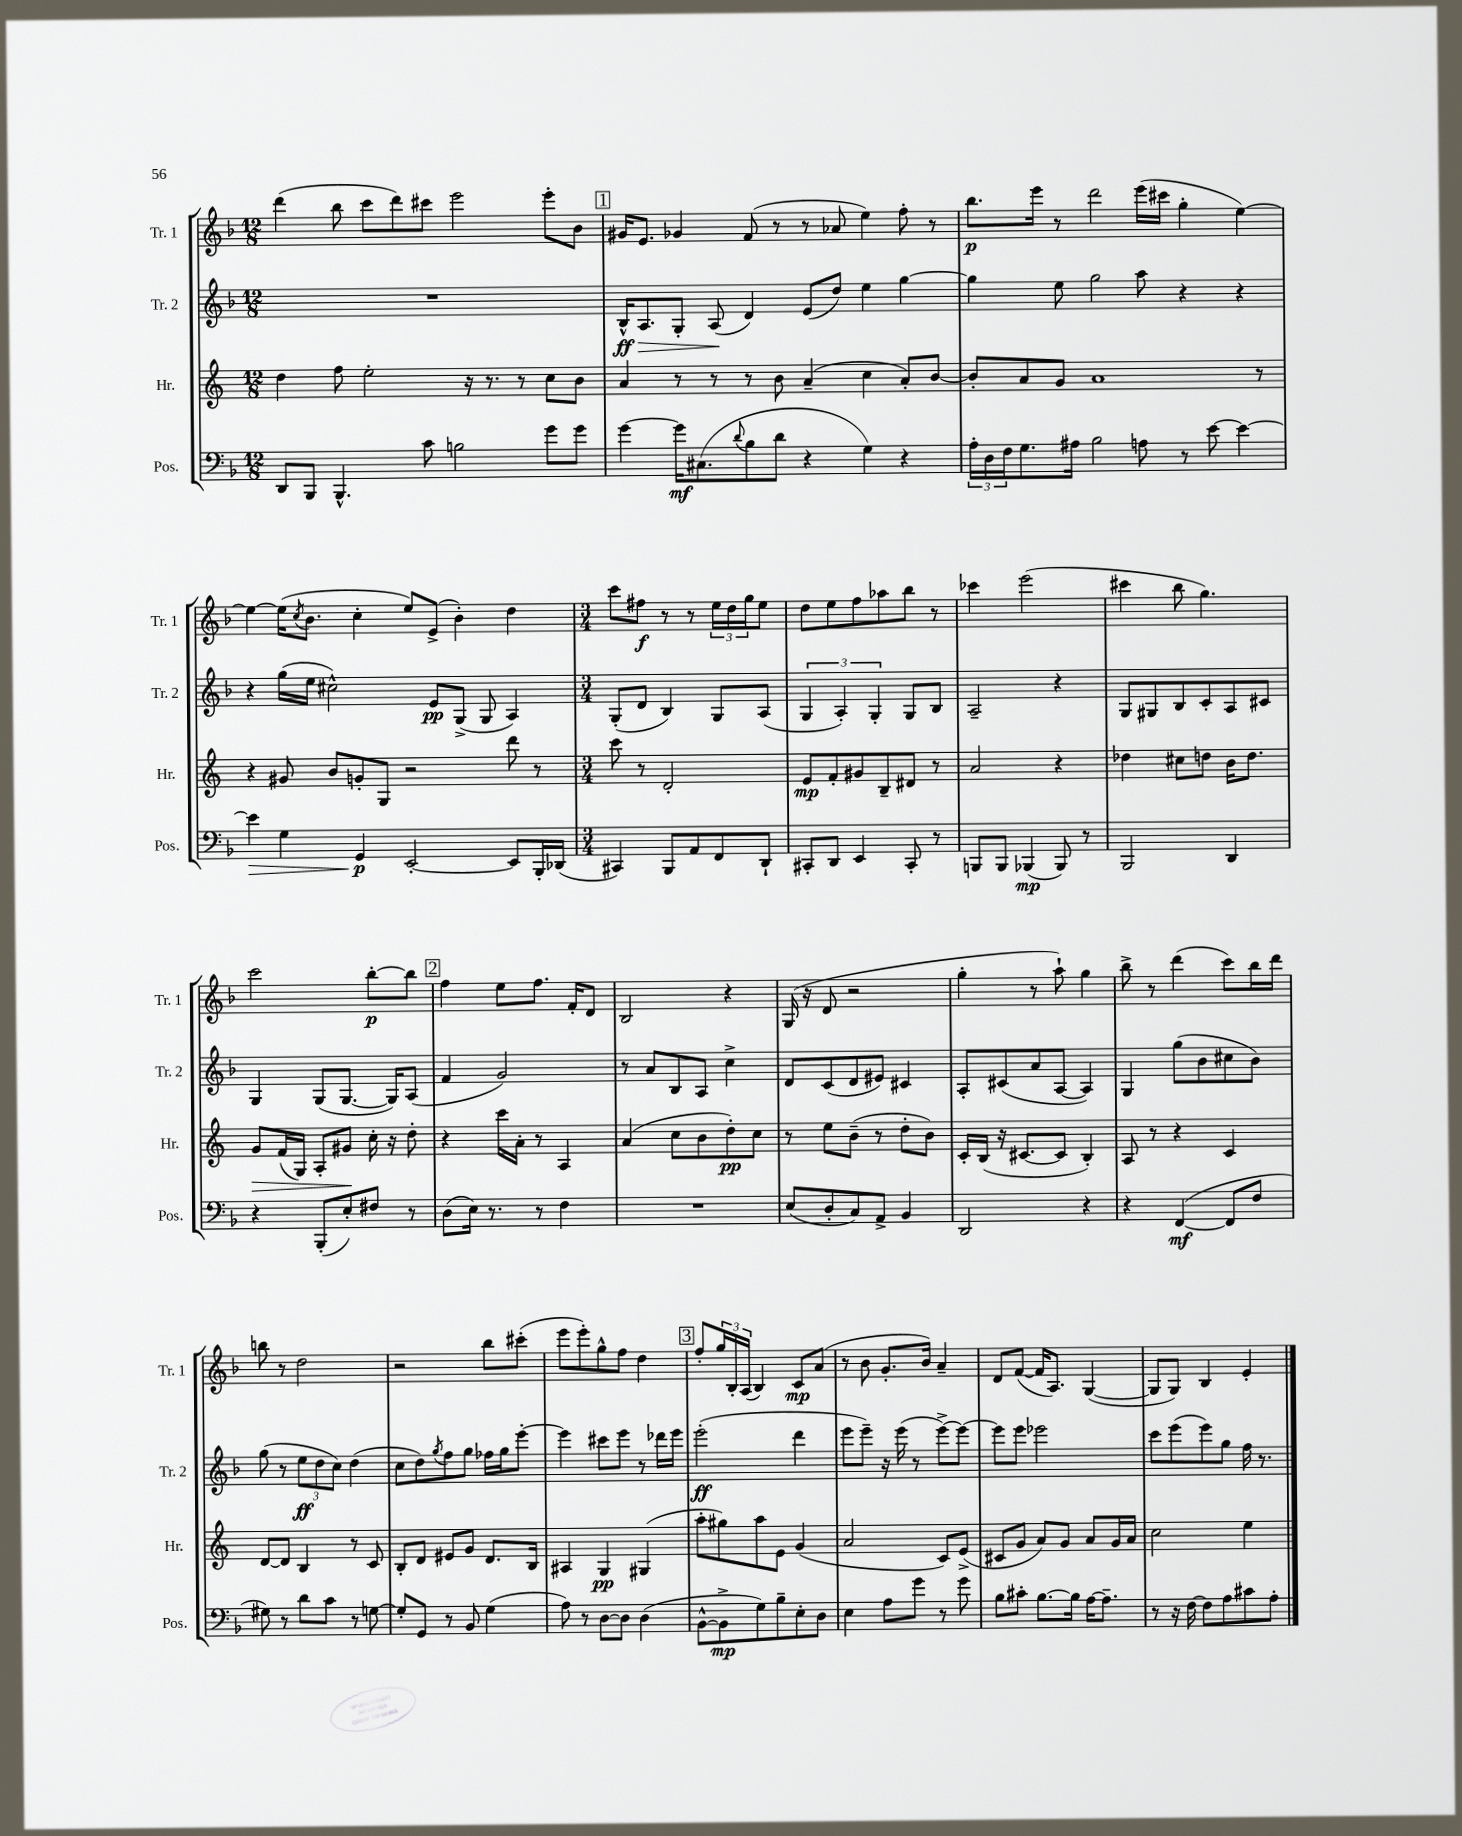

**kern	**kern	**kern	**kern
*staff4	*staff3	*staff2	*staff1
*clefF4	*clefG2	*clefG2	*clefG2
*k[b-]	*k[]	*k[b-]	*k[b-]
*M12/8	*M12/8	*M12/8	*M12/8
8DD	4dd	1.r	(4ddd
8BBB-	.	.	.
4.BBB-^^	8ff	.	8bb-
.	2ee'	.	8ccc
.	.	.	8ddd)
8c	.	.	8ccc#
2B	.	.	2eee
.	16r	.	.
.	8.r	.	.
.	8r	.	.
8g	8cc	.	8eee'
8g	8b	.	8b-
=	=	=	=
[4g	4a	16B-^^	16g#
.	.	8.A	8.e
16g]	8r	8G'	4g-
(8.C#	.	.	.
.	8r	(8A	.
8qqd	.	.	.
8B-	8r	4d)	(8f
8d	8b	.	8r
4r	(4a~	(8e	8r
.	.	8dd)	8a-
4G)	4cc	4ee	4ee)
4r	8a')	[4gg	8ff'
.	[8b	.	8r
=	=	=	=
24A'	8b']	4gg]	8.bb-
24D	.	.	.
24F	.	.	.
8.G	8a	.	.
.	.	.	16eee
.	8g	8ee	8r
16A#	.	.	.
2B-	1a	2gg	2ddd
8A	.	8aa	(16eee
.	.	.	16ccc#
8r	.	4r	4gg'
[8e	.	.	.
4e_	.	4r	[4ee)
.	8r	.	.
=	=	=	=
4e]	4r	4r	4ee_
4G	8g#	(16gg	(16ee]
.	.	.	8qcc
.	.	16ee	8.b-
.	8b	2cc#^^)	.
4GG	8g'	.	4cc'
.	8G	.	.
[2EE'	2r	.	8ee)
.	.	8e	(8e^
.	.	(8G^	4b-')
.	.	8G	.
8EE]	8ddd	4A)	4dd
16BBB-'	8r	.	.
(16DD-	.	.	.
=	=	=	=
*M3/4	*M3/4	*M3/4	*M3/4
4CC#)	8ccc	(8G'	8ccc
.	8r	8d	8ff#
8BBB-	2d'	4B-)	8r
8AA	.	.	8r
8FF	.	8G	24ee
.	.	.	24dd
.	.	.	24gg
8DD`	.	(8A	8ee
=	=	=	=
8CC#'	8e	6G	8dd
8DD	8f'	.	8ee
.	.	6A')	.
4EE	8g#	.	8ff
.	.	6G'	.
.	8B~	.	8aa-
8CC#'	8d#	8G	8bb-
8r	8r	8B-	8r
=	=	=	=
8BBB	2a	2A~	4ccc-
8BBB	.	.	.
(4BBB-	.	.	(2eee
8BBB-)	4r	4r	.
8r	.	.	.
=	=	=	=
2BBB-	4dd-	8G	4ccc#
.	.	8G#	.
.	8cc#	8B-	8bb-
.	8dd	8c'	4.gg)
4DD	16b	8A	.
.	8.dd	.	.
.	.	8c#	.
=	=	=	=
4r	8g	4G	2ccc
.	(16f	.	.
.	16G)	.	.
(8BBB-'	8A'	(8G	.
8E')	8g#	[8.G	.
8F#	16cc'	.	[8bb-'
.	16r	16G])	.
8r	8dd'	(8A	8bb-]
=	=	=	=
(8D	4r	4f	4ff
16E)	.	.	.
8.r	.	.	.
.	16ccc	2g)	8ee
.	16a'	.	.
8r	8r	.	8.ff
4F	4A	.	.
.	.	.	16f'
.	.	.	8d
=	=	=	=
2.r	(4a	8r	2B-
.	.	8a	.
.	8cc	8B-	.
.	8b	8A	.
.	8dd')	4cc^	4r
.	8cc	.	.
=	=	=	=
(8E	8r	8d	(16G
.	.	.	16r
8D'	8ee	(8c	8d
8C)	(8b~	8d	2r
8AA^	8r	8e#)	.
4BB-	8dd'	4c#	.
.	8b)	.	.
=	=	=	=
2DD	16c'	8A'	4gg'
.	(16B	.	.
.	16r	(8c#	.
.	[8.c#	.	.
.	.	8a	8r
.	8c#]	[8A	8aa`)
4r	4B')	4A])	4gg
=	=	=	=
4r	8A	4G	8bb-^
.	8r	.	8r
([4FF	4r	(8gg	(4ddd
.	.	8b-	.
8FF]	4c	8cc#	8ccc)
8F	.	8b-)	16bb-
.	.	.	16ddd
=	=	=	=
8G#)	[8d	(8gg	8bb
8r	8d]	8r	8r
8d	4B	12ee	2dd
.	.	12dd	.
8c	.	.	.
.	.	12cc)	.
8r	8r	(4dd	.
[8G	8c	.	.
=	=	=	=
8G']	8B'	8cc	2r
8GG	8d	8dd)	.
.	.	8qgg	.
8r	8e#	8ff	.
8BB-	8g	8gg	.
(4G	8.d	16ff-	8bb-
.	.	16gg	.
.	.	[8eee'	(8ccc#'
.	16B	.	.
=	=	=	=
8A)	4A#	4eee]	8eee
8r	.	.	8eee')
[8D	4G	8ccc#	8gg^^
8D]	.	8eee	8ff
(4D	(4G#	8r	4dd
.	.	16ddd-	.
.	.	16eee	.
=	=	=	=
[8BB-^^	8aa'	(2eee'	8ff'
8BB-^]	8gg#)	.	24gg
.	.	.	24B-'
.	.	.	(24A
8G)	8aa	.	4B-)
8B-~	8e	.	.
8E'	(4g	4ddd	8c
8D	.	.	(8a
=	=	=	=
4E	2a	8eee	8r
.	.	8eee~)	8b-
8A	.	16r	8.g'
.	.	(16eee	.
8g	.	8r	.
.	.	.	16b-)
8r	8c)	[8eee^)	4a~
8g	(8e^	8eee_	.
=	=	=	=
8B-	8c#	8eee]	8d
8c#'	8g	8eee	([8f
[8.B-	8a)	2eee-	16f]
.	.	.	8.A)
.	8g	.	.
16B-]	.	.	.
[16A	8a	.	([4G
8.A~]	.	.	.
.	16g	.	.
.	16a	.	.
=	=	=	=
8r	2cc	8ccc	8G]
16r	.	(8eee	8G)
[16F	.	.	.
8F]	.	8eee)	4B-
8A	.	8gg	.
8c#	4ee	16ff	4e'
.	.	8.r	.
8A'	.	.	.
==	==	==	==
*-	*-	*-	*-
